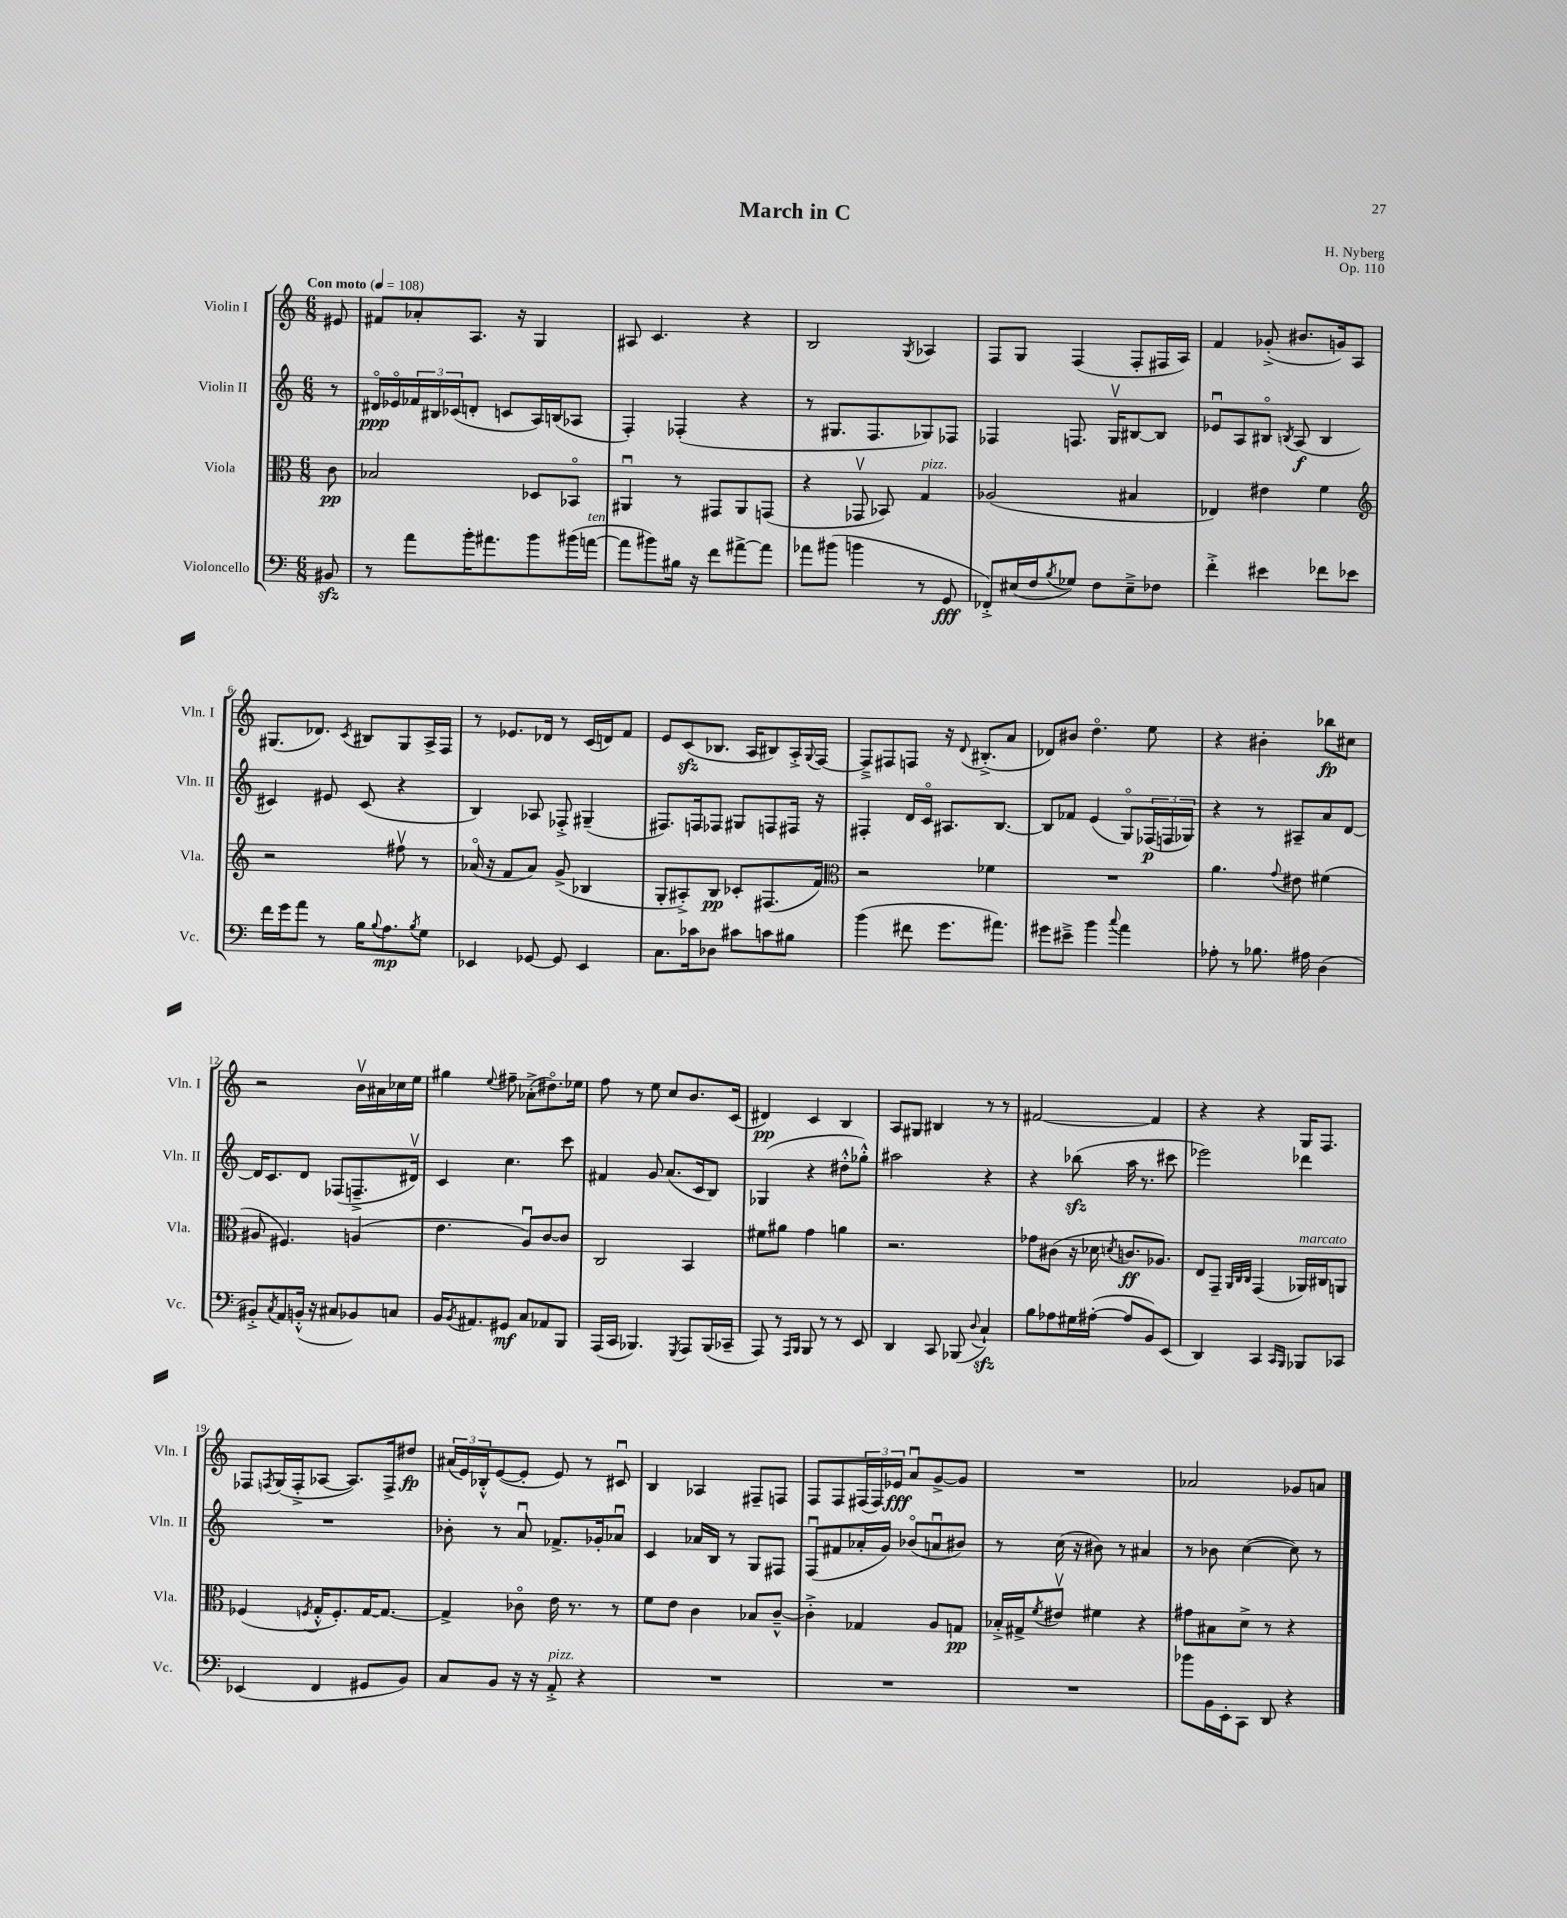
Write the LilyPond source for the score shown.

\header { title = "March in C" composer = "H. Nyberg" opus = "Op. 110" }
<<
\new StaffGroup <<
\new Staff = "s0" \with { instrumentName = "Violin I" shortInstrumentName = "Vln. I" } {
    \clef treble \key c \major \numericTimeSignature \time 6/8 \partial 8 \tempo "Con moto" 4 = 108
    eis'8 |
    fis'8 aes'8-. a8. r16 g4 |
    ais8 c'4. r4 |
    b2 \acciaccatura { g8 } aes4 |
    f8 g8 f4( f8-. fis16 a16) |
    f'4 ges'8-.->( bis'8. g'16) a8 |
    gis8.( des'8.) \acciaccatura { c'8 } bis8 gis8 a16-> f16 |
    r8 ees'8. des'16 r8 c'16( d'16) f'8 |
    e'8 c'8\sfz( bes8. a16 bis8) a16-.-> \appoggiatura { g8 } f16~ |
    f8---> fis8 f8 r16 \appoggiatura { d'8 } bis8.-.->( a'8 |
    des'8) bis'8 d''4.\flageolet e''8 |
    r4 bis'4-. bes''8\fp cis''8 |
    r2 b'16\upbow ais'16 ces''16 e''16 |
    gis''4 \appoggiatura { e''8 } fis''8-- aes'8-.->( dis''8.\flageolet) ees''16 |
    f''8 r8 e''8 c''8 b'8. c'16( |
    dis'4\pp) c'4 b4 |
    a8 gis8 bis4 r8 r8 |
    fis'2~ fis'4 |
    r4 r4 g16 f8. |
    fes8 \acciaccatura { f8 } g16( f16-.-> aes8~ aes8.) f16-> dis''8\fp |
    \tuplet 3/2 { ais'16( e'16) bes16-.-^ } e'8~( e'8-. e'8) r8 cis'8\downbow |
    b4 aes4 fis8-- f8 |
    f8 f8 \tuplet 3/2 { fis16( fis16) ees'16\fff } a'8\downbow g'8~-> g'8 |
    R2. |
    aes'2 ges'8 a'8 \bar "|." |
}
\new Staff = "s1" \with { instrumentName = "Violin II" shortInstrumentName = "Vln. II" } {
    \clef treble \key c \major \numericTimeSignature \time 6/8 \partial 8
    r8 |
    dis'16\flageolet\ppp ees'16\flageolet \tuplet 3/2 { fes'16 bis16 ces'16( } d'8-. c'8 a16) b16( aes8 |
    f4-.) fes4-.( r4 |
    r8 gis8. f8. ges8) fes8 |
    fes4 f8. g16\upbow bis8~ bis8 |
    ees'8\downbow a8 bis8\flageolet \acciaccatura { b8 } a8\f( b4 |
    cis'4) eis'8 cis'8( r4 |
    b4) aes8 fes8-.-> gis4--( |
    fis8.) f16 fes8 gis8 f8 fis16 r16 |
    fis4-. d'16 c'16\flageolet ais8. b8.~ |
    b8 fes'8 e'4( g8\flageolet) \tuplet 3/2 { fes16\p( f16 ges16) } |
    r4 r8 ais8-- a'8 d'8~ |
    d'16 c'8. d'8 fes8( f8.---> dis'16\upbow) |
    c'4 c''4. c'''8 |
    fis'4 g'8 a'8.( c'16 b8) |
    ges4( r4 dis''8-.-^ ges''8-.-^) |
    ais''2 r4 |
    r4 bes''8\sfz( a''16 r8. cis'''8 |
    ees'''2) des'''4 |
    R2. |
    bes'8-. r8 a'8\downbow fes'8.-> ges'16-. aes'8\downbow |
    c'4 aes'16 b16 r8 g8 fis8 |
    f8\downbow( fis'8 aes'16-. g'16) bes'8\flageolet( a'8\downbow bis'8) |
    r8 c''16( r16 bis'8) r8 ais'4 |
    r8 bes'8 c''4~( c''8) r8 \bar "|." |
}
\new Staff = "s2" \with { instrumentName = "Viola" shortInstrumentName = "Vla." } {
    \clef alto \key c \major \numericTimeSignature \time 6/8 \partial 8
    c'8\pp |
    bes2 des8 bes,8\flageolet |
    ais,4\downbow r8 gis,8 ais,8 g,8( |
    r4 ges,8\upbow bes,8) g4^\markup { \italic "pizz." } |
    aes2( bis4 |
    ees4) eis'4 f'4 |
    \clef treble r2 fis''8\upbow r8 |
    aes'16\flageolet( r16 f'8 aes'8) g'8->( bes4 |
    g8-. ais8-.->) b8\pp ces'8-. fis8.( f'16) |
    \clef alto r2 fes'4 |
    R2. |
    a'4. \appoggiatura { g'8 } eis'8 fis'4( |
    ais8 fis4.) a4( |
    e'4. a8\downbow) c'8~ c'8 |
    c2 b,4 |
    fis'8 ais'8 g'4 a'4 |
    r2. |
    ges'8 cis'8( r16 des'16 \acciaccatura { d'8 } c'8.\ff aes8.) |
    e8 g,8-- \grace { a,32 c32 c32 } g,4( aes,16^\markup { \italic "marcato" }) cis16 a,8 |
    fes4( \acciaccatura { f8 } g16-.-^ f8.-.) g16~ g8.~ |
    g4-> ces'8\flageolet e'16 r8. r8 |
    f'8 e'8 c'4 bes8 c'8~---^ |
    c'4-.-> ges4 a8 g8\pp |
    bes16-.-> gis16-> \acciaccatura { f'8 } eis'8\upbow fis'4 r4 |
    gis'8 bis8 d'8-> r8 r4 \bar "|." |
}
\new Staff = "s3" \with { instrumentName = "Violoncello" shortInstrumentName = "Vc." } {
    \clef bass \key c \major \numericTimeSignature \time 6/8 \partial 8
    bis,8\sfz |
    r8 a'8 b'16-. ais'8. b'8 bis'16( a'16~^\markup { \italic "ten." } |
    a'8 bis'8) bis16 r16 f'8 ais'8~-> ais'8 |
    aes'8 bis'8( b'4 r8 g,8\fff |
    fes,8-.->) eis16( f16 \acciaccatura { b8 } ges8) f8 eis8---> fes8 |
    f'4-.-> eis'4 fes'8 ees'8 |
    f'16 g'16 a'8 r8 b16 \appoggiatura { b8 } a8.\mp \acciaccatura { b8 } g8 |
    ees,4 ges,8~ ges,8 ees,4 |
    c8. ces'16 des8 cis'8 c'8 bis8 |
    b'4( fis'8 g'8. ais'8.) |
    gis'8 eis'8---> b'4 \appoggiatura { c''8 } a'4 |
    aes8-. r8 bes8. ais16 d4( |
    bis,8-.->) \acciaccatura { c8 } a,8 b,16-.-^( r16 cis8 bes,8) c8 |
    b,16 \acciaccatura { b,8 } ais,8. gis,8\mf c8 aes,8 b,,8 |
    a,,16( c,16 bes,,4.) \acciaccatura { g,,8 } a,,8 bes,,16( ces,16-- |
    a,,8) r8 \grace { a,,16 b,,16 } b,,8 r8 r8 e,8 |
    d,4 c,8 bes,,8( \appoggiatura { d8 } c4-!\sfz) |
    b8 aes8 gis16 ais16~-.( ais8 b,8) e,8( |
    d,4) c,4 \grace { c,16 b,,16 } bes,,8 ces,8 |
    ees,4( f,4 gis,8 b,8) |
    c8 b,8 r16 r16 a,8-.->^\markup { \italic "pizz." } r4 |
    R2. |
    R2. |
    R2. |
    bes'8 b,16 e,16-. c,8 d,8 r4 \bar "|." |
}
>>
>>
